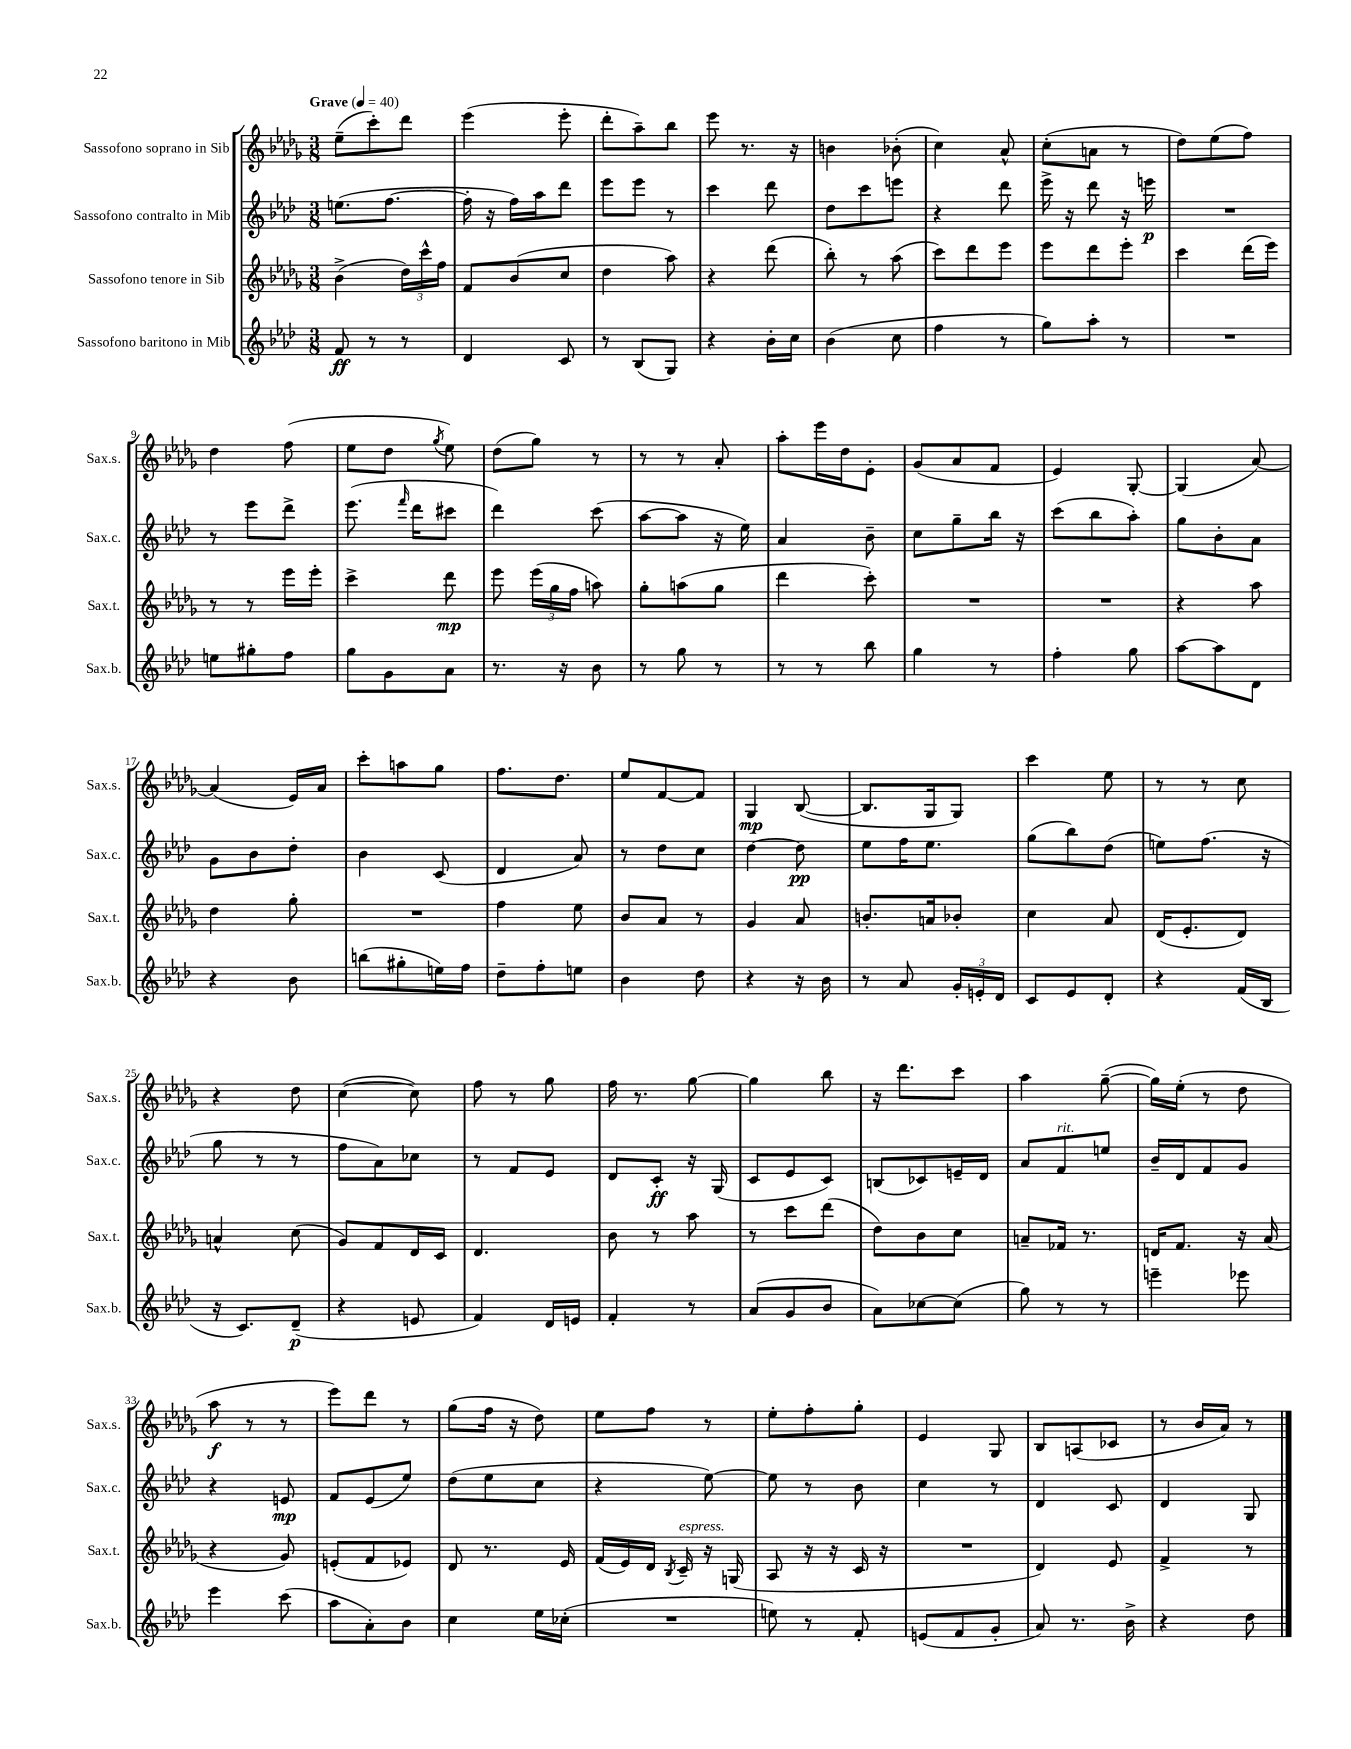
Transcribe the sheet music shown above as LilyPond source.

<<
\new StaffGroup <<
\new Staff = "s0" \with { instrumentName = "Sassofono soprano in Sib" shortInstrumentName = "Sax.s." } {
    \clef treble \key des \major \numericTimeSignature \time 3/8 \tempo "Grave" 4 = 40
    \autoBeamOff ees''8[--( c'''8-.) des'''8] |
    ees'''4( ees'''8-. |
    des'''8[-. aes''8--) bes''8] |
    ees'''8 r8. r16 |
    b'4 bes'8-.( |
    c''4) aes'8-^ |
    c''8[-.( a'8] r8 |
    des''8[) ees''8( f''8]) |
    des''4 f''8( |
    ees''8[ des''8] \acciaccatura { ges''8 } ees''8) |
    des''8[( ges''8]) r8 |
    r8 r8 aes'8-. |
    aes''8[-. ees'''16 des''16 ees'8]-. |
    ges'8[( aes'8 f'8] |
    ees'4) ges8~-. |
    ges4( aes'8~) |
    aes'4( ees'16[) aes'16] |
    c'''8[-. a''8 ges''8] |
    f''8.[ des''8.] |
    ees''8[ f'8~ f'8] |
    ges4\mp bes8~( |
    bes8.[ ges16 ges8]) |
    c'''4 ees''8 |
    r8 r8 c''8 |
    r4 des''8 |
    c''4~( c''8) |
    f''8 r8 ges''8 |
    f''16 r8. ges''8~ |
    ges''4 bes''8 |
    r16 des'''8.[ c'''8] |
    aes''4 ges''8~--( |
    ges''16[) ees''16]-.( r8 des''8 |
    aes''8\f r8 r8 |
    ees'''8[) des'''8] r8 |
    ges''8[( f''16] r16 des''8) |
    ees''8[ f''8] r8 |
    ees''8[-. f''8-. ges''8]-. |
    ees'4 ges8 |
    bes8[ a8( ces'8] |
    r8 bes'16[ aes'16]) r8 \bar "|." |
}
\new Staff = "s1" \with { instrumentName = "Sassofono contralto in Mib" shortInstrumentName = "Sax.c." } {
    \clef treble \key aes \major \numericTimeSignature \time 3/8
    \autoBeamOff e''8.[( f''8.]~ |
    f''16-. r16 f''16[) aes''16 des'''8] |
    ees'''8[ ees'''8] r8 |
    c'''4 des'''8 |
    des''8[ c'''8 e'''8] |
    r4 des'''8 |
    ees'''16-> r16 des'''8 r16 e'''16\p |
    R4. |
    r8 ees'''8[ des'''8]-> |
    ees'''8.( \grace { f'''16 } des'''16[ cis'''8] |
    des'''4) c'''8( |
    aes''8[~ aes''8] r16 ees''16) |
    aes'4 bes'8-- |
    c''8[ g''8-- bes''16] r16 |
    c'''8[( bes''8 aes''8]-.) |
    g''8[ bes'8-. aes'8] |
    g'8[ bes'8 des''8]-. |
    bes'4 c'8( |
    des'4 aes'8) |
    r8 des''8[ c''8] |
    des''4~ des''8\pp |
    ees''8[ f''16 ees''8.] |
    g''8[( bes''8) des''8]( |
    e''8[) f''8.]( r16 |
    g''8 r8 r8 |
    f''8[ aes'8) ces''8] |
    r8 f'8[ ees'8] |
    des'8[ c'8]-.\ff r16 g16( |
    c'8[ ees'8 c'8]) |
    b8[( ces'8) e'16-- des'16] |
    aes'8[ f'8^\markup { \italic "rit." } e''8] |
    bes'16[-- des'16 f'8 g'8] |
    r4 e'8\mp |
    f'8[ ees'8( ees''8]) |
    des''8[( ees''8 c''8] |
    r4 ees''8~) |
    ees''8 r8 bes'8 |
    c''4 r8 |
    des'4 c'8 |
    des'4 g8 \bar "|." |
}
\new Staff = "s2" \with { instrumentName = "Sassofono tenore in Sib" shortInstrumentName = "Sax.t." } {
    \clef treble \key des \major \numericTimeSignature \time 3/8
    \autoBeamOff bes'4->( \tuplet 3/2 { des''16[) c'''16-^ f''16] } |
    f'8[ bes'8( c''8] |
    des''4 aes''8) |
    r4 des'''8( |
    bes''8-.) r8 aes''8( |
    c'''8[) des'''8 ees'''8] |
    ees'''8[ des'''8 ees'''8]-. |
    c'''4 des'''16[( ees'''16]) |
    r8 r8 ees'''16[ ees'''16]-. |
    c'''4-> des'''8\mp |
    ees'''8 \tuplet 3/2 { ees'''16[( ges''16 f''16] } a''8) |
    ges''8[-. a''8( ges''8] |
    des'''4 c'''8-.) |
    R4. |
    R4. |
    r4 aes''8 |
    des''4 ges''8-. |
    R4. |
    f''4 ees''8 |
    bes'8[ aes'8] r8 |
    ges'4 aes'8 |
    b'8.[-. a'16 bes'8]-. |
    c''4 aes'8 |
    des'16[( ees'8.-. des'8]) |
    a'4-^ c''8( |
    ges'8[) f'8 des'16 c'16] |
    des'4. |
    bes'8 r8 aes''8 |
    r8 c'''8[ des'''8]( |
    des''8[) bes'8 c''8] |
    a'8[-- fes'16] r8. |
    d'16[ f'8.] r16 aes'16( |
    r4 ges'8) |
    e'8[-.( f'8 ees'8]) |
    des'8 r8. ees'16 |
    f'16[( ees'16) des'16] \acciaccatura { bes8 } c'16--^\markup { \italic "espress." } r16 g16( |
    aes8 r16 r16 c'16 r16 |
    R4. |
    des'4) ees'8 |
    f'4-> r8 \bar "|." |
}
\new Staff = "s3" \with { instrumentName = "Sassofono baritono in Mib" shortInstrumentName = "Sax.b." } {
    \clef treble \key aes \major \numericTimeSignature \time 3/8
    \autoBeamOff f'8\ff r8 r8 |
    des'4 c'8 |
    r8 bes8[( g8]) |
    r4 bes'16[-. c''16] |
    bes'4( c''8 |
    f''4 r8 |
    g''8[) aes''8]-. r8 |
    R4. |
    e''8[ gis''8-. f''8] |
    g''8[ g'8 aes'8] |
    r8. r16 bes'8 |
    r8 g''8 r8 |
    r8 r8 bes''8 |
    g''4 r8 |
    f''4-. g''8 |
    aes''8[~ aes''8 des'8] |
    r4 bes'8 |
    b''8[( gis''8-. e''16) f''16] |
    des''8[-- f''8-. e''8] |
    bes'4 des''8 |
    r4 r16 bes'16 |
    r8 aes'8 \tuplet 3/2 { g'16[-. e'16-. des'16] } |
    c'8[ ees'8 des'8]-. |
    r4 f'16[( bes16] |
    r16 c'8.[) des'8]--\p( |
    r4 e'8 |
    f'4) des'16[ e'16] |
    f'4-. r8 |
    aes'8[( g'8 bes'8] |
    aes'8[) ces''8~ ces''8]( |
    g''8) r8 r8 |
    e'''4-- ees'''8 |
    ees'''4 c'''8( |
    aes''8[ aes'8-.) bes'8] |
    c''4 ees''16[ ces''16]-.( |
    R4. |
    e''8) r8 f'8-. |
    e'8[( f'8 g'8]-. |
    aes'8) r8. bes'16-> |
    r4 des''8 \bar "|." |
}
>>
>>
